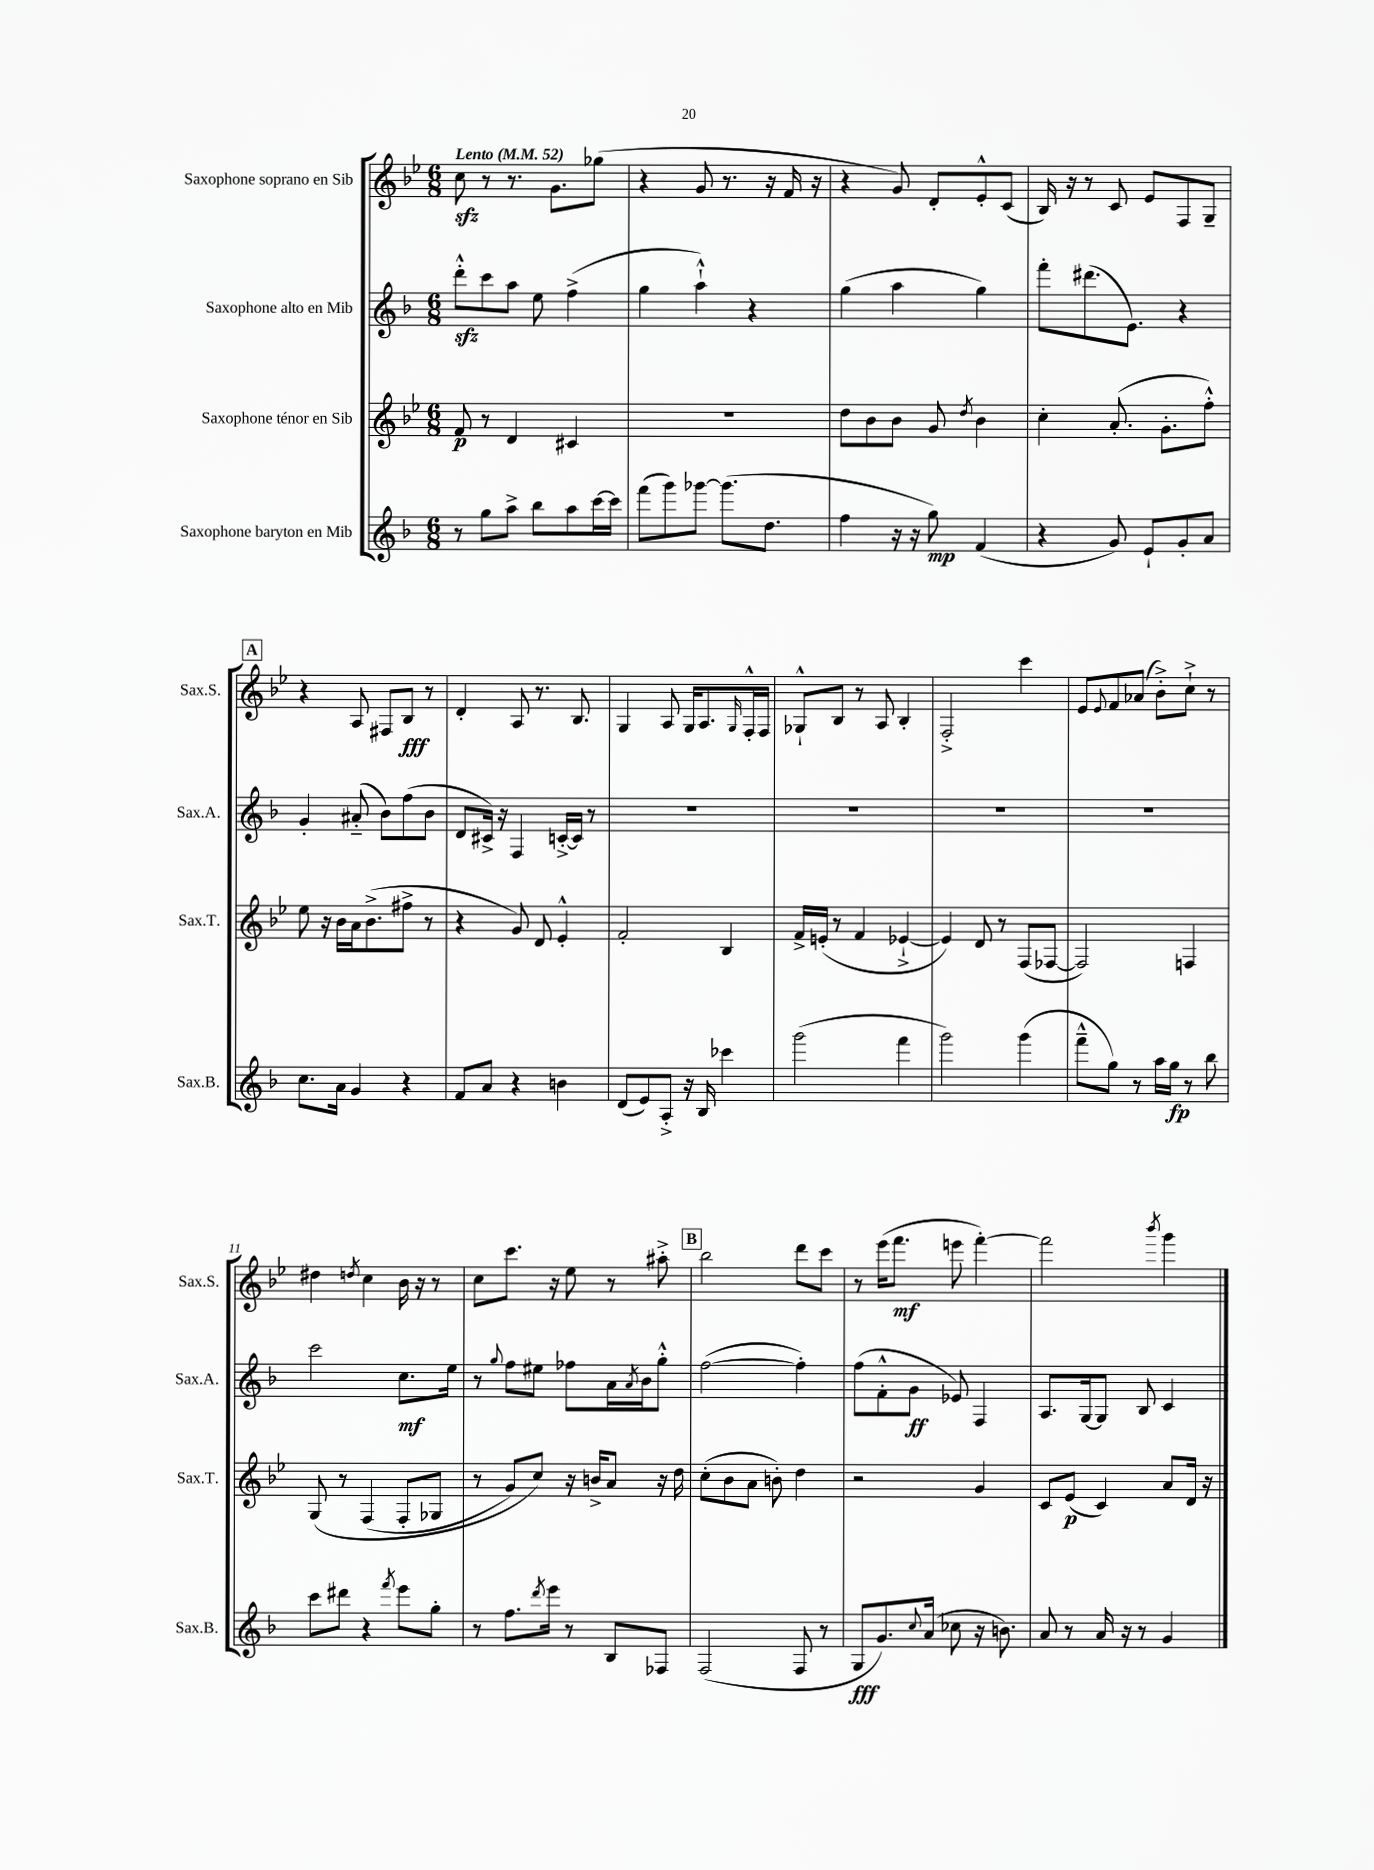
<<
\new StaffGroup <<
\new Staff = "s0" \with { instrumentName = "Saxophone soprano en Sib" shortInstrumentName = "Sax.S." } {
    \clef treble \key bes \major \numericTimeSignature \time 6/8 \tempo "Lento" 4 = 52
    c''8\sfz r8 r8. g'8. ges''8( |
    r4 g'8 r8. r16 f'16 r16 |
    r4 g'8) d'8-. ees'8-.-^ c'8( |
    bes16) r16 r8 c'8 ees'8 f8 g8-- |
    \mark \markup { \box "A" } r4 a8 fis8 bes8\fff r8 |
    d'4-. a8 r8. bes8. |
    g4 a8 g16 a8. \grace { g16 } f16-.-^ f16 |
    ges8-!-^ bes8 r8 a8 bes4-. |
    f2-.-> c'''4 |
    ees'8 \appoggiatura { ees'8 } f'8 aes'8( bes'8-.->) c''8-!-> r8 |
    dis''4 \acciaccatura { d''8 } c''4 bes'16 r16 r8 |
    c''8 c'''8. r16 ees''8 r8 ais''8-.-> |
    \mark \markup { \box "B" } bes''2 d'''8 c'''8 |
    r8 ees'''16( f'''8.\mf e'''8 f'''4~-.) |
    f'''2 \acciaccatura { bes'''8 } g'''4 \bar "|." |
}
\new Staff = "s1" \with { instrumentName = "Saxophone alto en Mib" shortInstrumentName = "Sax.A." } {
    \clef treble \key f \major \numericTimeSignature \time 6/8
    d'''8-.-^\sfz c'''8 a''8 e''8 f''4->( |
    g''4 a''4-!-^) r4 |
    g''4( a''4 g''4) |
    f'''8-. dis'''8.( e'8.) r4 |
    \mark \markup { \box "A" } g'4-. ais'8-_( bes'8) f''8( bes'8 |
    d'8 cis'16->) r16 f4 c'16~-.-> c'16 r8 |
    R2. |
    R2. |
    R2. |
    R2. |
    c'''2 c''8.\mf e''16 |
    r8 \appoggiatura { g''8 } f''8 eis''8 fes''8 a'16 \acciaccatura { a'8 } bes'16 g''8-.-^ |
    \mark \markup { \box "B" } f''2~( f''4-.) |
    f''8( f'8-.-^ g'8\ff ees'8) f4 |
    a8. g16~ g8 bes8 c'4 \bar "|." |
}
\new Staff = "s2" \with { instrumentName = "Saxophone ténor en Sib" shortInstrumentName = "Sax.T." } {
    \clef treble \key bes \major \numericTimeSignature \time 6/8
    f'8\p r8 d'4 cis'4 |
    R2. |
    d''8 bes'8 bes'8 g'8 \acciaccatura { d''8 } bes'4 |
    c''4-. a'8.-.( g'8.-. f''8-.-^) |
    \mark \markup { \box "A" } ees''8 r16 bes'16 a'16 bes'8.->( fis''8-> r8 |
    r4 g'8) d'8 ees'4-.-^ |
    f'2-. bes4 |
    f'16-> e'16-.( r8 f'4 ees'4~-!-> |
    ees'4) d'8 r8 f8( fes8~ |
    fes2) f4 |
    g8\( r8 f4( f8-. ges8 |
    r8 g'8) c''8\) r16 b'16-> a'8 r16 d''16 |
    \mark \markup { \box "B" } c''8-.( bes'8 a'8 b'8-.) d''4 |
    r2 g'4 |
    c'8 ees'8\p( c'4) a'8 d'16 r16 \bar "|." |
}
\new Staff = "s3" \with { instrumentName = "Saxophone baryton en Mib" shortInstrumentName = "Sax.B." } {
    \clef treble \key f \major \numericTimeSignature \time 6/8
    r8 g''8 a''8-> bes''8 a''8 c'''16~ c'''16 |
    f'''8( g'''8) ges'''8~ ges'''8.( d''8. |
    f''4 r16 r16 g''8\mp) f'4( |
    r4 g'8) e'8-! g'8-. a'8 |
    \mark \markup { \box "A" } c''8. a'16 g'4 r4 |
    f'8 a'8 r4 b'4 |
    d'8( e'8) a8-.-> r16 bes16 ces'''4 |
    g'''2( f'''4 |
    g'''2) g'''4( |
    f'''8---^ g''8) r8 a''16 g''16\fp r8 bes''8 |
    c'''8 dis'''8 r4 \acciaccatura { f'''8 } e'''8 g''8-. |
    r8 f''8. \acciaccatura { d'''8 } e'''16 r8 bes8 fes8 |
    \mark \markup { \box "B" } f2( f8 r8 |
    g8\fff g'8.) \appoggiatura { c''8 } a'16( ces''8 r16 b'8.) |
    a'8 r8 a'16 r16 r8 g'4 \bar "|." |
}
>>
>>
